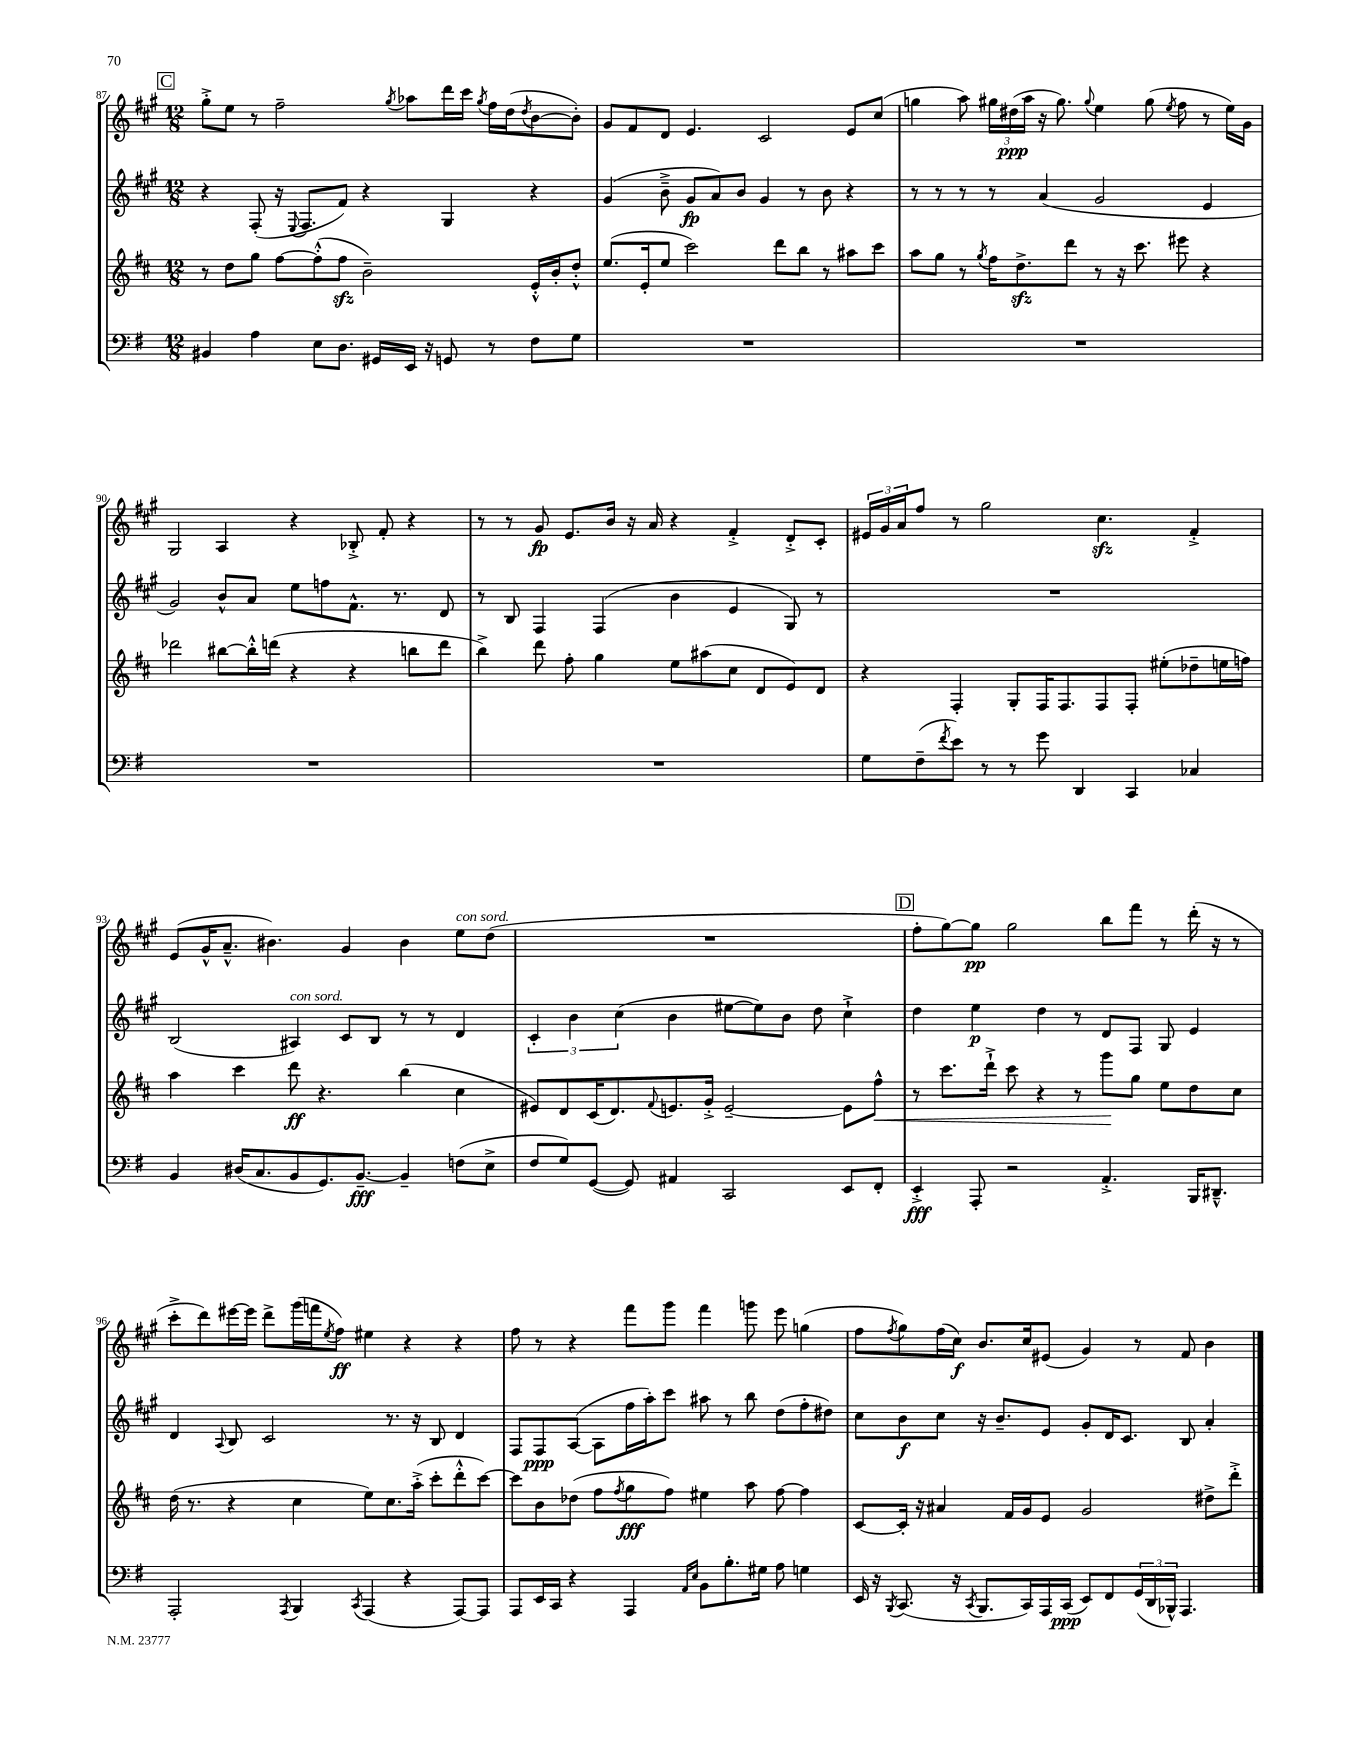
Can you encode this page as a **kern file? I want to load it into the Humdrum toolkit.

**kern	**kern	**kern	**kern
*staff4	*staff3	*staff2	*staff1
*clefF4	*clefG2	*clefG2	*clefG2
*k[f#]	*k[f#c#]	*k[f#c#g#]	*k[f#c#g#]
*M12/8	*M12/8	*M12/8	*M12/8
4BB#	8r	4r	8gg#'^
.	8dd	.	8ee
4A	8gg	(8F#'	8r
.	[8ff#	16r	2ff#~
.	.	8qqE	.
.	.	8.F#	.
8E	(8ff#'^^]	.	.
8.D	8ff#	8f#)	.
.	2b~)	4r	.
16GG#	.	.	.
.	.	.	8qgg#
16EE	.	.	8aa-
16r	.	.	.
8GG	.	4G#	16ddd
.	.	.	16ccc#
.	.	.	8qgg#
8r	.	.	16ff#
.	.	.	(16dd
.	.	.	8qdd
8F#	16e'^^	4r	[8b
.	16b'	.	.
8G	8dd'^^	.	8b'])
=	=	=	=
1.r	(8.ee	(4g#	8g#
.	.	.	8f#
.	16e'	.	.
.	8ee	8b~^	8d
.	2ccc#)	8g#	4.e
.	.	8a)	.
.	.	8b	.
.	.	4g#	2c#
.	8ddd	.	.
.	8bb	8r	.
.	8r	8b	.
.	8aa#	4r	8e
.	8ccc#	.	(8cc#
=	=	=	=
1.r	8aa	8r	4gg
.	8gg	8r	.
.	8r	8r	8aa)
.	8qgg	.	.
.	16ff#	8r	24gg#
.	.	.	(24dd#
.	8.dd^	.	.
.	.	.	24aa
.	.	(4a	16r
.	.	.	8.gg#)
.	8ddd	.	.
.	.	.	8qqgg#
.	8r	2g#	4ee
.	16r	.	.
.	8.ccc#	.	.
.	.	.	(8gg#
.	.	.	8qee
.	8eee#	.	8ff#
.	4r	4e	8r
.	.	.	16ee)
.	.	.	16g#
=	=	=	=
1.r	2ddd-	2g#)	2G#
.	[8bb#	8b^^	4A
.	16bb#'^^]	8a	.
.	(16ddd	.	.
.	4r	8ee	4r
.	.	8ff	.
.	4r	8.f#^^	8B-'^
.	.	.	8f#'
.	.	8.r	.
.	8bb	.	4r
.	8ddd	8d	.
=	=	=	=
1.r	4bb^)	8r	8r
.	.	8B	8r
.	8ddd	4F#	8g#
.	8ff#'	.	8.e
.	4gg	(4F#	.
.	.	.	16b
.	.	.	16r
.	.	.	16a
.	8ee	4b	4r
.	(8aa#	.	.
.	8cc#	4e	4f#'^
.	8d	.	.
.	8e)	8G#)	8d'^
.	8d	8r	8c#'
=	=	=	=
8G	4r	1.r	24e#
.	.	.	24g#
.	.	.	24a
(8F#~	.	.	8ff#
8qf#	.	.	.
8e)	4F#'	.	8r
8r	.	.	2gg#
8r	8G'	.	.
8g	16F#	.	.
.	8.F#	.	.
4DD	.	.	.
.	8F#	.	4.cc#
4CC	8F#'	.	.
.	(8ee#'	.	.
4C-	8dd-~	.	4f#'^
.	16ee	.	.
.	16ff)	.	.
=	=	=	=
4BB	4aa	(2B	(8e
.	.	.	16g#^^
.	.	.	8.a~^^
(16D#	4ccc#	.	.
8.C	.	.	.
.	.	.	4.b#)
8BB	8ddd	4A#)	.
8.GG)	4.r	.	.
.	.	8c#	4g#
[8.BB~	.	.	.
.	.	8B	.
4BB~]	(4bb	8r	4b#
.	.	8r	.
(8F	4cc#	4d	8ee
8E^	.	.	(8dd
=	=	=	=
8F#	8e#)	6c#'	1.r
8G)	8d	.	.
.	.	6b	.
([8GG	(16c#	.	.
.	8.d)	.	.
.	.	(6cc#	.
8GG])	.	.	.
.	8qqf#	.	.
4AA#	8.e	4b	.
.	16g'^	.	.
2CC	[2e~	[8ee#	.
.	.	8ee#])	.
.	.	8b	.
.	.	8dd	.
8EE	8e]	4cc#`^	.
8FF#'	8ff#^^	.	.
=	=	=	=
4EE'^	8r	4dd	8ff#'
.	8.ccc#	.	[8gg#)
8AAA'	.	4ee	8gg#]
.	16ddd`^	.	.
2r	8ccc#	.	2gg#
.	4r	4dd	.
.	8r	8r	.
4.AA'^	8ggg	8d	8bb
.	8gg	8F#	8fff#
.	8ee	8G#	8r
16BBB	8dd	4e	(16ddd'
8.DD#~^^	.	.	16r
.	8cc#	.	8r
=	=	=	=
2AAA'	(16dd	4d	8ccc#'^
.	8.r	.	.
.	.	.	8ddd)
.	.	8qqA	.
.	4r	8B	[16eee#
.	.	.	16eee#]
.	.	2c#	8ddd^
8qAAA	.	.	.
4BBB	4cc#	.	(16ggg#
.	.	.	16fff
.	.	.	8qee
.	.	.	8ff#)
8qCC	.	.	.
(4AAA	8ee)	.	4ee#
.	8.cc#	8.r	.
4r	.	.	4r
.	(16aa'^	16r	.
.	8ccc#'	8B	.
[8AAA)	8ddd'^^	4d	4r
8AAA]	[8ccc#)	.	.
=	=	=	=
8AAA	8ccc#]	8F#	8ff#
16EE	8b	8F#	8r
16CC	.	.	.
4r	(8dd-	([8A	4r
.	8ff#	8A]	.
.	8qff#	.	.
4AAA	8gg	16ff#	8fff#
.	.	16aa')	.
.	8ff#)	8ccc#	8ggg#
16qqAA	.	.	.
16qqE	.	.	.
8BB	4ee#	8aa#	4fff#
8.B'	.	8r	.
.	8aa	8bb	8ggg
16G#	.	.	.
8A	[8ff#	(8dd	8eee
4G	4ff#]	8ff#'	(4gg
.	.	8dd#)	.
=	=	=	=
16EE	[8c#	8cc#	8ff#
16r	.	.	.
8qBBB	.	.	8qff#
(8.CC	16c#']	8b	8gg#)
.	16r	.	.
.	4a#	8cc#	(16ff#
16r	.	.	16cc#)
8qCC	.	.	.
8.BBB	.	16r	8.b
.	.	8.b~	.
.	16f#	.	.
16CC)	16g	.	16cc#
16AAA	8e	8e	(8e#
(16CC	.	.	.
8EE)	2g	8g#'	4g#)
8FF#	.	16d	.
.	.	8.c#	.
(24GG	.	.	8r
24DD	.	.	.
24BBB-^^)	.	.	.
4.AAA	.	8B	8f#
.	8dd#^	4a'	4b
.	8ddd'^	.	.
==	==	==	==
*-	*-	*-	*-
